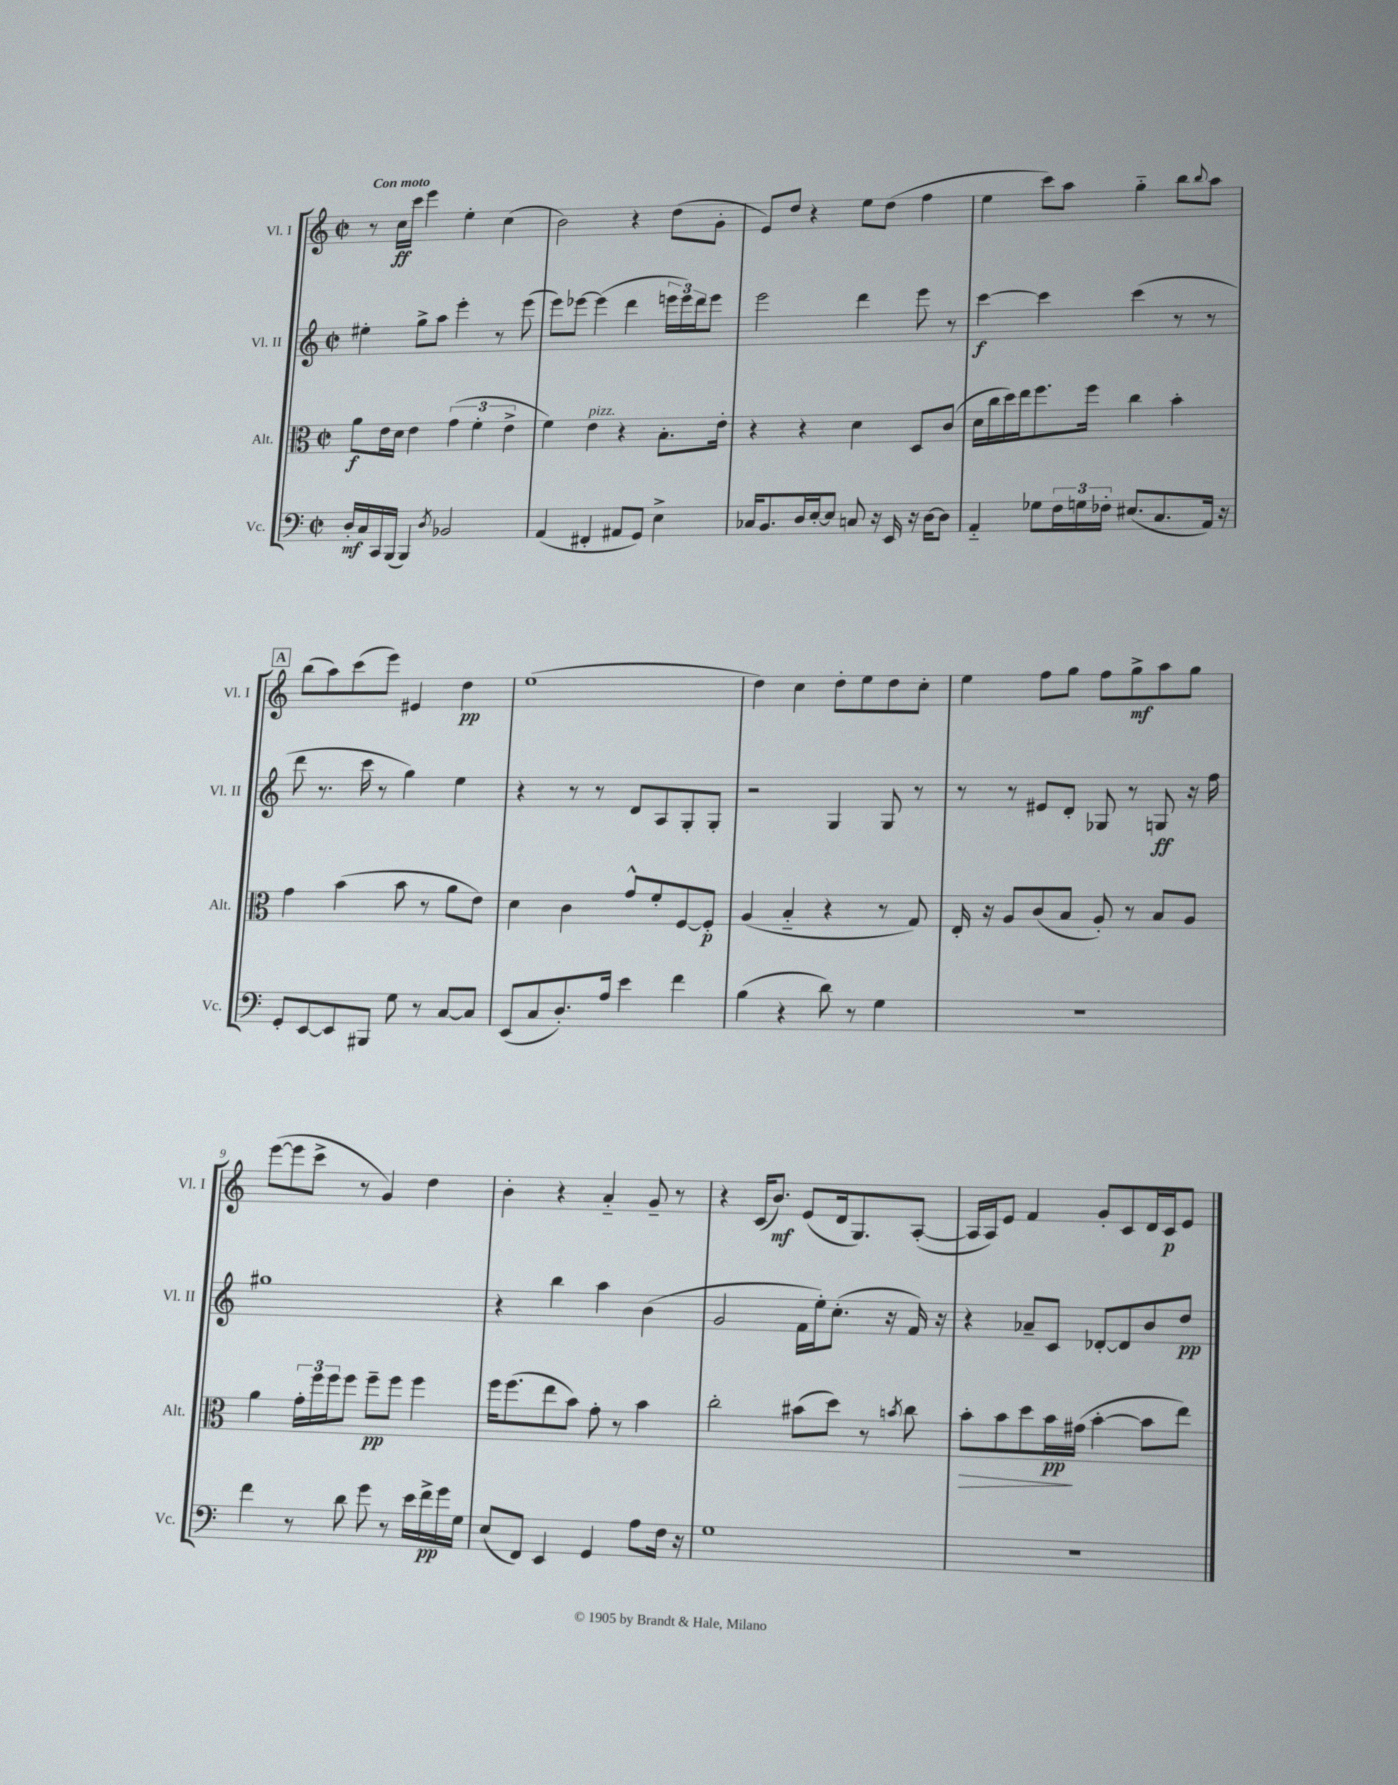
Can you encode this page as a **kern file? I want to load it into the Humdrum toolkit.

**kern	**dynam	**kern	**dynam	**kern	**dynam	**kern	**dynam
*part4	*part4	*part3	*part3	*part2	*part2	*part1	*part1
*staff4	*staff4	*staff3	*staff3	*staff2	*staff2	*staff1	*staff1
*I"Vc.	*	*I"Alt.	*	*I"Vl. II	*	*I"Vl. I	*
*I'Vc.	*	*I'Alt.	*	*I'Vl. II	*	*I'Vl. I	*
*clefF4	*	*clefC3	*	*clefG2	*	*clefG2	*
*k[]	*	*k[]	*	*k[]	*	*k[]	*
*M2/2	*	*M2/2	*	*M2/2	*	*M2/2	*
*met(c|)	*	*met(c|)	*	*met(c|)	*	*met(c|)	*
=1	=1	=1	=1	=1	=1	=1	=1
!	!	!	!	!	!	!LO:TX:a:B:t=Con moto	!
16D'/LL	mf	8a\L	f	4ee#X'\	.	8r	.
16C/	.	.	.	.	.	.	.
16CC/	.	16e\L	.	.	.	16cc\LL	ff
(16BBB/JJ	.	16d\JJ	.	.	.	16ccc\JJ	.
4BBB/)	.	4e\	.	8gg^\L	.	4eee\	.
.	.	.	.	8aa\J	.	.	.
8qD/	.	.	.	.	.	.	.
2BB-X/	.	(6g\	.	4eee'\	.	4ee'\	.
.	.	6f'\	.	.	.	.	.
.	.	.	.	8r	.	(4cc\	.
.	.	6e^\	.	.	.	.	.
.	.	.	.	(8eee\	.	.	.
=2	=2	=2	=2	=2	=2	=2	=2
(4AA/	.	4f\)	.	8eee\L)	.	2b\)	.
.	.	.	.	[8eee-X\J	.	.	.
!	!	!LO:TX:a:i:t=pizz.	!	!	!	!	!
4FF#X'/	.	4e\	.	(4eee-\]	.	.	.
8AA#X/L	.	4r	.	4ddd\	.	4r	.
8GG/J)	.	.	.	.	.	.	.
4E^\	.	8.B'\L	.	24eeen\LL	.	(8dd\L	.
.	.	.	.	24eee\)	.	.	.
.	.	.	.	24ddd\J	.	.	.
.	.	.	.	8eee\J	.	8g'\J	.
.	.	16e'\Jk	.	.	.	.	.
=3	=3	=3	=3	=3	=3	=3	=3
16C-X/KL	.	4r	.	2eee\	.	8e/L)	.
8.BB/	.	.	.	.	.	.	.
.	.	.	.	.	.	8dd/J	.
16D/L	.	4r	.	.	.	4r	.
[16E'/J	.	.	.	.	.	.	.
8E/J]	.	.	.	.	.	.	.
8Cn/	.	4d\	.	4ddd\	.	8ee\L	.
16r	.	.	.	.	.	(8dd\J	.
16EE/	.	.	.	.	.	.	.
16r	.	8D/L	.	8eee\	.	4ff\	.
[16D\KL	.	.	.	.	.	.	.
8D\J]	.	(8c/J	.	8r	.	.	.
=4	=4	=4	=4	=4	=4	=4	=4
4AA/	.	16d\LL	.	[4ccc\	f	4ee\	.
.	.	16cc\	.	.	.	.	.
.	.	16dd\)	.	.	.	.	.
.	.	16ee\J	.	.	.	.	.
8G-X\L	.	8.ff\	.	4ccc\]	.	8ccc\L)	.
24F\L	.	.	.	.	.	8aa\J	.
24Gn\	.	.	.	.	.	.	.
.	.	16ff\Jk	.	.	.	.	.
24F-X'\JJ	.	.	.	.	.	.	.
(8.E#X/L	.	4cc\	.	(4ccc\	.	4gg\	.
8.C/	.	.	.	.	.	.	.
.	.	4b'\	.	8r	.	8bb\L	.
.	.	.	.	.	.	8qqbb/	.
16AA/Jk)	.	.	.	8r	.	8aa\J	.
16r	.	.	.	.	.	.	.
!!LO:LB:g=z
!!LO:REH:place=s1:t=A
=5	=5	=5	=5	=5	=5	=5	=5
8GG'/L	.	4g\	.	8ddd\	.	(8bb\L	.
[8EE/	.	.	.	8.r	.	8aa\)	.
8EE/]	.	(4b\	.	.	.	(8ccc\	.
.	.	.	.	16ccc\	.	.	.
8BBB#X/J	.	.	.	8r	.	8eee\J)	.
8G\	.	8b\	.	4gg\)	.	4e#X/	.
8r	.	8r	.	.	.	.	.
[8C/L	.	8a\L	.	4ee\	.	4dd\	pp
8C/J]	.	8e\J)	.	.	.	.	.
=6	=6	=6	=6	=6	=6	=6	=6
(8EE/L	.	4d\	.	4r	.	(1ee	.
8C/	.	.	.	.	.	.	.
8.D'/)	.	4c\	.	8r	.	.	.
.	.	.	.	8r	.	.	.
16A/Jk	.	.	.	.	.	.	.
4e\	.	8g^^/L	.	8d/L	.	.	.
.	.	8f'/	.	8A/	.	.	.
4f\	.	[8F/	.	8G'/	.	.	.
.	.	8F'/J]	p	8G'/J	.	.	.
=7	=7	=7	=7	=7	=7	=7	=7
(4B\	.	(4A/	.	2r	.	4dd\)	.
4r	.	4B/	.	.	.	4cc\	.
8d\)	.	4r	.	4G/	.	8dd'\L	.
8r	.	.	.	.	.	8ee\	.
4G\	.	8r	.	8G/	.	8dd\	.
.	.	8G/)	.	8r	.	8cc'\J	.
=8	=8	=8	=8	=8	=8	=8	=8
1r	.	16E'/	.	8r	.	4ee\	.
.	.	16r	.	.	.	.	.
.	.	8A/L	.	8r	.	.	.
.	.	(8c/	.	8e#X/L	.	8ff\L	.
.	.	8B/J	.	8d'/J	.	8gg\J	.
.	.	8A'/)	.	8G-X/	.	8ff\L	.
.	.	8r	.	8r	.	8gg^\	mf
.	.	8B/L	.	8Gn/	ff	8aa\	.
.	.	8A/J	.	16r	.	8gg\J	.
.	.	.	.	16ff\	.	.	.
!!LO:LB:g=z
=9	=9	=9	=9	=9	=9	=9	=9
4f\	.	4a\	.	1gg#X	.	([8eee\L	.
.	.	.	.	.	.	8eee\]	.
8r	.	24g'\LL	.	.	.	8ccc^\J	.
.	.	24ff\	.	.	.	.	.
.	.	24ff\J	.	.	.	.	.
8d\	.	8ff\J	.	.	.	8r	.
8g\	.	8ff~\L	pp	.	.	4g/)	.
8r	.	8ff\J	.	.	.	.	.
16e\LL	.	4ff\	.	.	.	4dd\	.
16f^\	pp	.	.	.	.	.	.
16g\	.	.	.	.	.	.	.
16G\JJ	.	.	.	.	.	.	.
=10	=10	=10	=10	=10	=10	=10	=10
(8E/L	.	16ff\KL	.	4r	.	4b'\	.
.	.	(8.ff\	.	.	.	.	.
8FF/J)	.	.	.	.	.	.	.
4EE/	.	8ee\	.	4bb\	.	4r	.
.	.	8b\J)	.	.	.	.	.
4GG/	.	8g'\	.	4aa\	.	4a/	.
.	.	8r	.	.	.	.	.
8A\L	.	4b\	.	(4b\	.	8g~/	.
16F\Jk	.	.	.	.	.	8r	.
16r	.	.	.	.	.	.	.
=11	=11	=11	=11	=11	=11	=11	=11
1G	.	2cc'\	.	2g/	.	4r	.
.	.	.	.	.	.	(16c/KL	.
.	.	.	.	.	.	8.b/J)	mf
.	.	(8b#X\L	.	16f\LL	.	(8e/L	.
.	.	.	.	16ee'\J)	.	.	.
.	.	8dd\J)	.	(8.cc'\J	.	16d/k	.
.	.	.	.	.	.	8.G/)	.
.	.	8r	.	.	.	.	.
.	.	.	.	16r	.	.	.
.	.	8qbn/	.	.	.	.	.
.	.	8cc\	.	16f/)	.	([8A'/J	.
.	.	.	.	16r	.	.	.
=12	=12	=12	=12	=12	=12	=12	=12
!	!	!	!LO:HP:b	!	!	!	!
1r	.	8b'\L	>	4r	.	16A/LL]	.
.	.	.	.	.	.	16A/J)	.
.	.	8b\	.	.	.	8e/J	.
.	.	8dd\	.	8a-X~/L	.	4f/	.
.	.	16b\L	pp	8c/J	.	.	.
.	.	(16g#X\JJ	]	.	.	.	.
.	.	[4b'\	.	[8d-X'/L	.	8g'/L	.
.	.	.	.	8d-/]	.	8c/	.
.	.	8b\L]	.	8b/	.	16d/L	.
.	.	.	.	.	.	16c/J	p
.	.	8ee\J)	.	8dd/J	pp	8e/J	.
==	==	==	==	==	==	==	==
*-	*-	*-	*-	*-	*-	*-	*-
